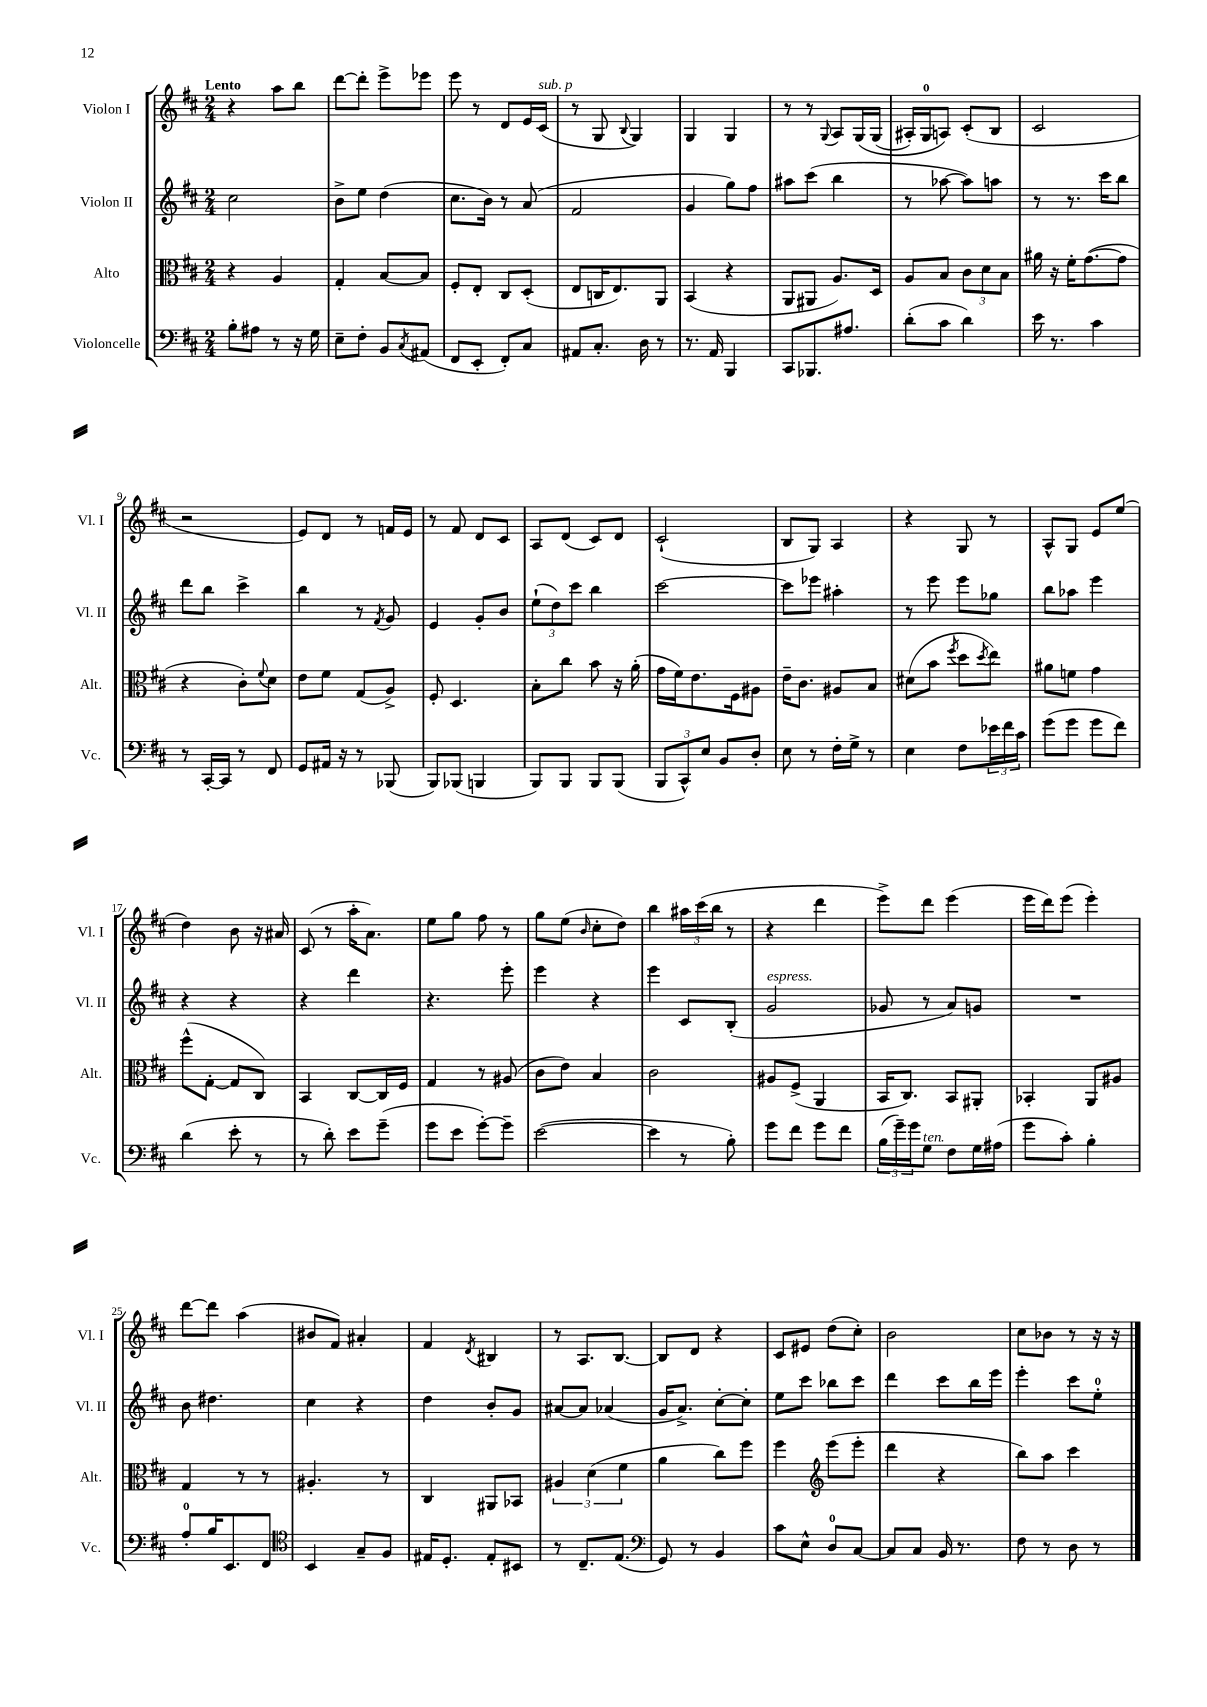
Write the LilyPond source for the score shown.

<<
\new StaffGroup <<
\new Staff = "s0" \with { instrumentName = "Violon I" shortInstrumentName = "Vl. I" } {
    \clef treble \key d \major \numericTimeSignature \time 2/4 \tempo "Lento"
    r4 a''8 b''8 |
    d'''8~ d'''8-. e'''8-> ees'''8 |
    e'''8 r8 d'8 e'16 cis'16^\markup { \italic "sub. p" }( |
    r8 g8 \appoggiatura { b8 } g4) |
    g4 g4 |
    r8 r8 \appoggiatura { g8 } a8 g16\( g16( |
    ais16-.) g16-0 a8\) cis'8-.( b8 |
    cis'2 |
    r2 |
    e'8) d'8 r8 f'16 e'16 |
    r8 fis'8 d'8 cis'8 |
    a8 d'8( cis'8) d'8 |
    cis'2-!( |
    b8 g8) a4 |
    r4 g8 r8 |
    a8-^ g8 e'8 e''8( |
    d''4) b'8 r16 ais'16 |
    cis'8( r8 a''16-. a'8.) |
    e''8 g''8 fis''8 r8 |
    g''8 e''8( \grace { b'16 } cis''8-. d''8) |
    b''4 \tuplet 3/2 { ais''16 cis'''16( b''16 } r8 |
    r4 d'''4 |
    e'''8->) d'''8 e'''4( |
    e'''16 d'''16) e'''8( e'''4-.) |
    d'''8~ d'''8 a''4( |
    bis'8 fis'8) ais'4-. |
    fis'4 \acciaccatura { d'8 } bis4 |
    r8 a8. b8.~ |
    b8 d'8 r4 |
    cis'8 eis'8 d''8( cis''8-.) |
    b'2 |
    cis''8 bes'8 r8 r16 r16 \bar "|." |
}
\new Staff = "s1" \with { instrumentName = "Violon II" shortInstrumentName = "Vl. II" } {
    \clef treble \key d \major \numericTimeSignature \time 2/4
    cis''2 |
    b'8-> e''8 d''4( |
    cis''8. b'16) r8 a'8( |
    fis'2 |
    g'4 g''8) fis''8 |
    ais''8 cis'''8( b''4 |
    r8 aes''8~ aes''8) a''8 |
    r8 r8. cis'''16 b''8 |
    d'''8 b''8 cis'''4-> |
    b''4 r8 \acciaccatura { fis'8 } g'8 |
    e'4 g'8-. b'8 |
    \tuplet 3/2 { e''8-!( d''8) cis'''8 } b''4 |
    cis'''2~ |
    cis'''8 ees'''8 ais''4-. |
    r8 e'''8 e'''8 ges''8 |
    b''8 aes''8 e'''4 |
    r4 r4 |
    r4 d'''4 |
    r4. e'''8-. |
    e'''4 r4 |
    e'''4 cis'8 b8-.( |
    g'2^\markup { \italic "espress." } |
    ges'8 r8 a'8) g'8 |
    R2 |
    b'8 dis''4. |
    cis''4 r4 |
    d''4 b'8-. g'8 |
    ais'8~ ais'8 aes'4( |
    g'16 a'8.->) cis''8~-. cis''8-. |
    e''8 cis'''8 bes''8 cis'''8 |
    d'''4 cis'''8 b''16 e'''16 |
    e'''4-. cis'''8 e''8-0-. \bar "|." |
}
\new Staff = "s2" \with { instrumentName = "Alto" shortInstrumentName = "Alt." } {
    \clef alto \key d \major \numericTimeSignature \time 2/4
    r4 a4 |
    g4-. b8~ b8 |
    fis8-. e8-. cis8 d8-.( |
    e8 c16 e8.) a,8 |
    b,4( r4 |
    a,8 ais,8 a8.) d16 |
    a8 b8 \tuplet 3/2 { cis'8 d'8 b8 } |
    ais'16 r16 fis'16-. g'8.~( g'8 |
    r4 cis'8-.) \appoggiatura { fis'8 } d'8 |
    e'8 fis'8 g8( a8->) |
    fis8-. d4. |
    b8-. cis''8 b'8 r16 a'16-.( |
    g'16 fis'16) e'8. fis16 ais8 |
    e'16-- cis'8. ais8 b8 |
    dis'8( b'8 \acciaccatura { fis''8 } d''8 \acciaccatura { d''8 } e''8) |
    ais'8 f'8 g'4 |
    fis''8-^( g8~-. g8 cis8) |
    b,4 cis8~ cis16 fis16 |
    g4 r8 ais8( |
    cis'8 e'8) b4 |
    cis'2 |
    ais8 fis8->( a,4 |
    b,16 cis8.) b,8 ais,8-. |
    bes,4-. a,8 ais8 |
    g4 r8 r8 |
    ais4.-. r8 |
    cis4 ais,8 bes,8 |
    \tuplet 3/2 { ais4 d'4( fis'4 } |
    a'4 cis''8) fis''8 |
    fis''4 \clef treble e'''8( e'''8-. |
    d'''4 r4 |
    b''8) a''8 cis'''4 \bar "|." |
}
\new Staff = "s3" \with { instrumentName = "Violoncelle" shortInstrumentName = "Vc." } {
    \clef bass \key d \major \numericTimeSignature \time 2/4
    b8-. ais8 r8 r16 g16 |
    e8-- fis8-. b,8 \acciaccatura { cis8 } ais,8( |
    fis,8 e,8-. fis,8-.) cis8 |
    ais,8 cis8.-. d16 r8 |
    r8. a,16 b,,4 |
    cis,8 bes,,8. ais8. |
    d'8-.( cis'8 d'4) |
    e'16 r8. cis'4 |
    r8 cis,16~-. cis,16 r8 fis,8 |
    g,8 ais,16 r16 r8 bes,,8( |
    b,,8) bes,,8( b,,4 |
    b,,8) b,,8 b,,8 b,,8( |
    \tuplet 3/2 { b,,8 cis,8-^) e8 } b,8 d8-. |
    e8 r8 fis16-. g16-> r8 |
    e4 fis8 \tuplet 3/2 { ees'16 fis'16 cis'16 } |
    g'8( g'8 g'8 fis'8) |
    d'4( e'8-. r8 |
    r8 d'8-.) e'8 g'8--( |
    g'8 e'8 g'8~-.) g'8-- |
    e'2~( |
    e'4 r8 b8-.) |
    g'8 fis'8 g'8 fis'8 |
    \tuplet 3/2 { b16( g'16--) g'16 } g8^\markup { \italic "ten." } fis8 g16 ais16( |
    g'8 cis'8-.) b4-. |
    a8-0-. b16 e,8. fis,8 |
    \clef tenor b,4 g8-- fis8 |
    eis16 d8.-. eis8-. bis,8 |
    r8 cis8.-- e8.( |
    \clef bass g,8) r8 b,4 |
    cis'8 e8-^ d8-0 cis8~ |
    cis8 cis8 b,16 r8. |
    fis8 r8 d8 r8 \bar "|." |
}
>>
>>
